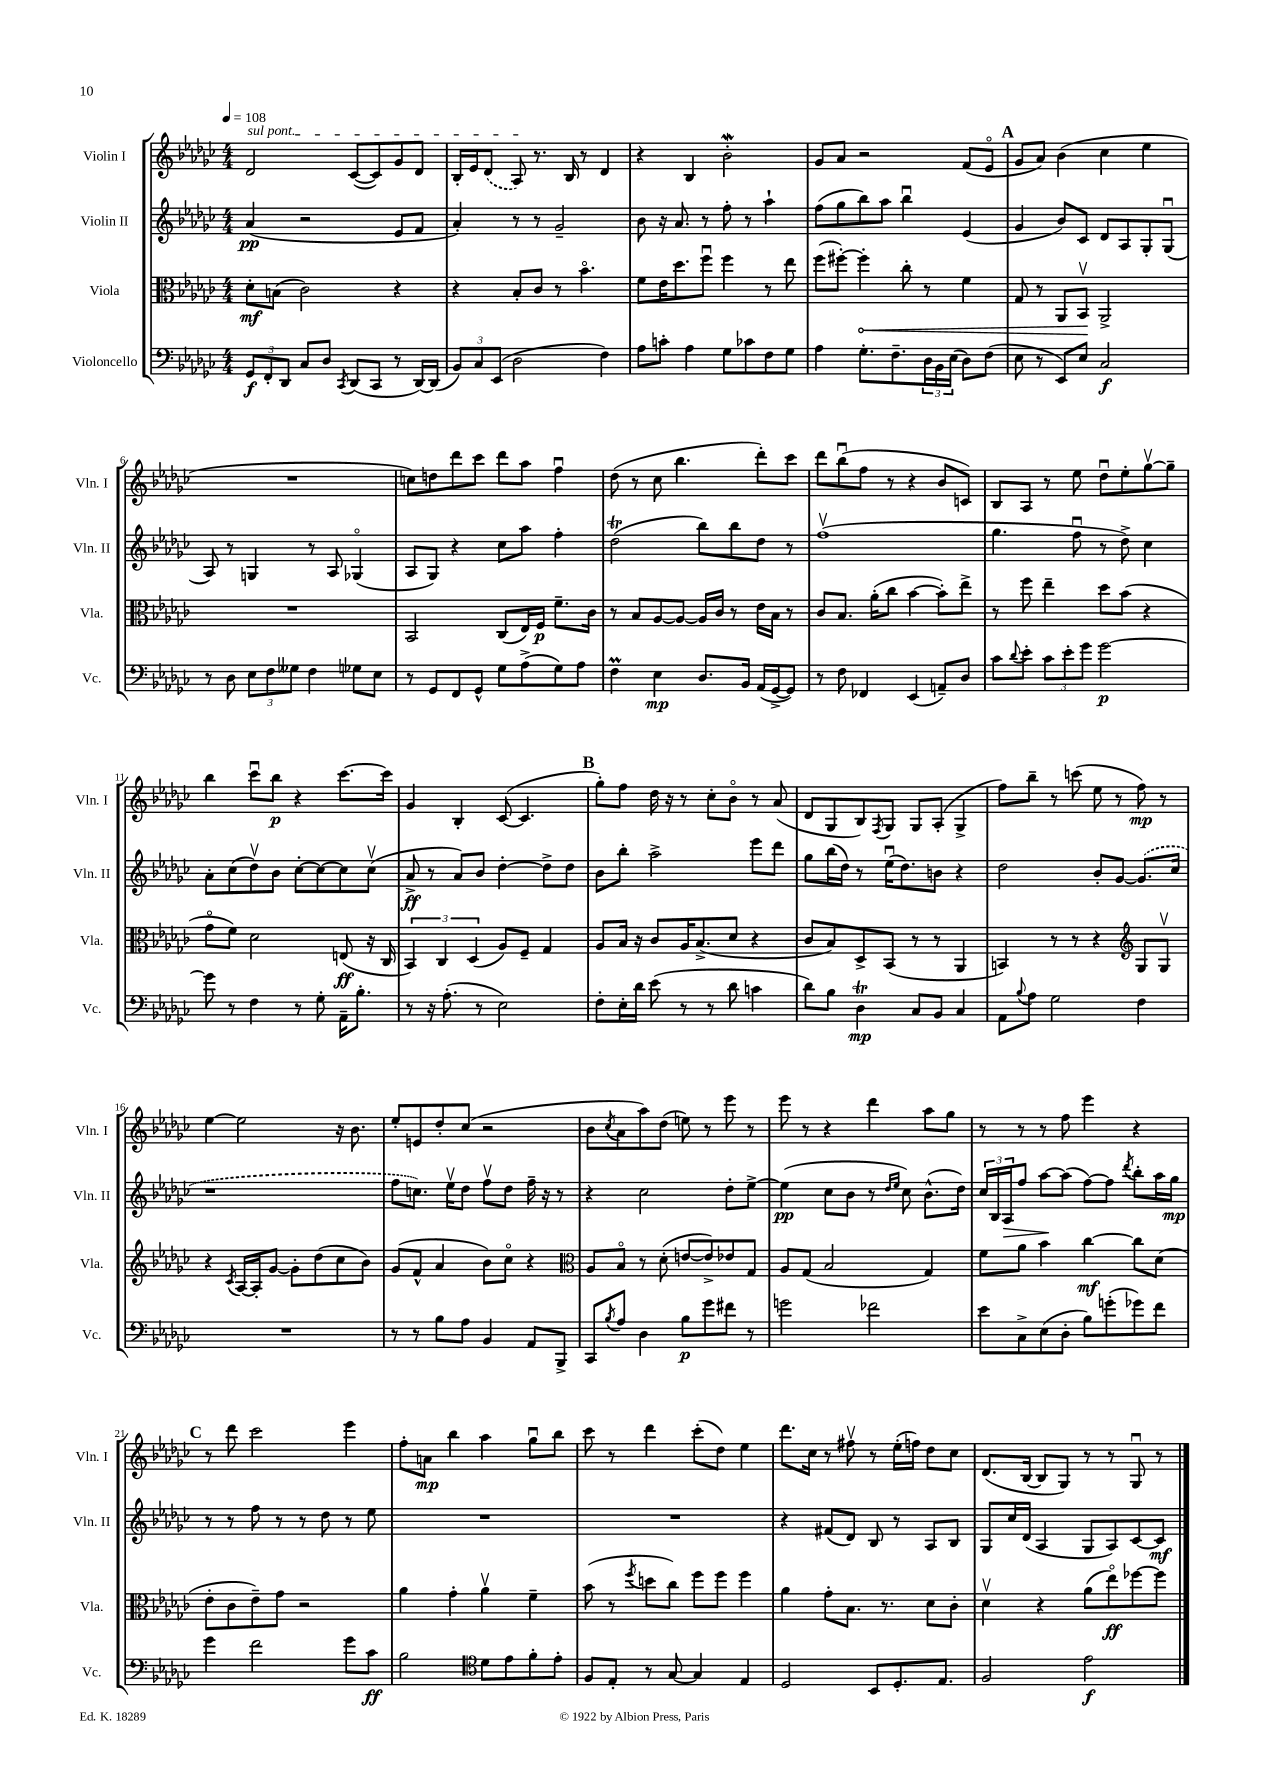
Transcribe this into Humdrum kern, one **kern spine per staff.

**kern	**kern	**kern	**kern
*staff4	*staff3	*staff2	*staff1
*clefF4	*clefC3	*clefG2	*clefG2
*k[b-e-a-d-g-c-]	*k[b-e-a-d-g-c-]	*k[b-e-a-d-g-c-]	*k[b-e-a-d-g-c-]
*M4/4	*M4/4	*M4/4	*M4/4
*MM108	*MM108	*MM108	*MM108
12GG-	8d-'	(4a-	2d-
12FF'	.	.	.
.	(8B	.	.
12DD-	.	.	.
8C-	2c-)	2r	.
8D-	.	.	.
8qCC-	.	.	.
(8DD-	.	.	([8c-
8CC-	.	.	8c-])
8r	4r	8e-	8g-
[16DD-)	.	8f	8d-
(16DD-]	.	.	.
=	=	=	=
12BB-)	4r	4a-')	16B-'
.	.	.	16e-
12C-	.	.	.
.	.	.	(8d-
(12EE-	.	.	.
2D-	8B-'	8r	8A-)
.	8c-	8r	8.r
.	8r	2g-~	.
.	.	.	16B-
.	4.b-o	.	8r
4F)	.	.	4d-
=	=	=	=
8A-	8f	8b-	4r
8c'	16e-	16r	.
.	8.dd-	8.a-	.
4A-	.	.	4B-
.	8ffu	8r	.
8G-	4ff	8ff'	2b-'
8c-	.	8r	.
8F	8r	4aa-`	.
8G-	8ee-	.	.
=	=	=	=
4A-	(8ff	(8ff	8g-
.	[8ff#')	8gg-	8a-
8.G-'	4ff#']	8bb-)	2r
.	.	8aa-	.
8.F~	.	.	.
.	8cc-'	4bb-u	.
24D-	8r	.	.
24BB-	.	.	.
(24E-	.	.	.
8D-)	4f	(4e-	(8f
(8F	.	.	8e-o
=	=	=	=
8E-	8G-	4g-	8g-
8r	8r	.	8a-)
8EE-)	8AA-	8b-)	(4b-
8E-	8BB-v	8c-	.
2C-	2AA-^	8d-	4cc-
.	.	8A-	.
.	.	8G-'	4ee-
.	.	(8G-u	.
=	=	=	=
8r	1r	8A-)	1r
8D-	.	8r	.
12E-	.	4G	.
12F	.	.	.
12G--	.	.	.
4F	.	8r	.
.	.	8A-	.
8G-	.	(4G-o	.
8E-	.	.	.
=	=	=	=
8r	2BB-	8A-	8cc)
8GG-	.	8G-)	8dd
8FF	.	4r	8ddd-
8GG-^^	.	.	8ccc-
8G-	(8C-	8cc-	8ddd-
(8A-^	16E-)	8aa-	8aa-
.	16F	.	.
8G-)	8.f~	4ff'	4ffu
8A-	.	.	.
.	16c-	.	.
=	=	=	=
4F	8r	(2dd-	(8dd-
.	8B-	.	8r
4E-	[8A-	.	8cc-
.	8A-_	.	4.bb-
8.D-	16A-]	8bb-)	.
.	16c-	.	.
.	8r	8bb-	.
16BB-	.	.	.
(16AA-	16e-	8dd-	8ddd-')
[16GG-^	16B-	.	.
8GG-])	8r	8r	8ccc-
=	=	=	=
8r	8c-	(1ffv	8ddd-
8F	8.B-	.	(8bb-u
4FF-	.	.	8ff
.	(16a-'	.	.
.	8cc-	.	8r
(4EE-	[4b-	.	4r
8AA~)	8b-'])	.	8b-
8D-	8ee-^	.	8c)
=	=	=	=
8c-	8r	4.gg-	8B-
8qqd-	.	.	.
8e-'	8ff	.	8A-
12c-	4ee-~	.	8r
12e-'	.	.	.
.	.	8ffu	8ee-
12g-	.	.	.
[2g-	8dd-	8r	8dd-u
.	(8b-	8dd-^)	8ee-'
.	4r	4cc-	[8gg-v
.	.	.	8gg-~]
=	=	=	=
8g-]	8g-o	8a-'	4bb-
8r	8f)	(8cc-	.
4F	2d-	8dd-v)	8ccc-u
.	.	8b-	8bb-
8r	.	[8cc-'	4r
8G-'	.	8cc-_	.
16AA-~	(8E	8cc-]	[8.ccc-
8.B-'	.	.	.
.	16r	(8cc-v	.
.	16C-	.	16ccc-]
=	=	=	=
8r	6BB-)	8a-^	4g-
16r	.	8r	.
.	6C-	.	.
(8.A-'	.	.	.
.	.	8a-)	4B-'
.	(6D-	.	.
8r	.	8b-	.
2E-)	8A-)	[4dd-'	([8c-
.	8F~	.	4.c-]
.	4G-	8dd-^]	.
.	.	8dd-	.
=	=	=	=
8F'	8A-	8b-	8gg-')
16E-'	16B-	8bb-'	8ff
16d-	16r	.	.
(8e-	8c-	2aa-^	16dd-
.	.	.	16r
8r	16A-	.	8r
.	(8.B-^	.	.
8r	.	.	8cc-'
8d-	8d-	.	8b-o
4c	4r	8eee-	8r
.	.	8ddd-	(8a-
=	=	=	=
8d-)	8c-	8gg-	8d-
8B-	8B-)	(16bb-	8G-
.	.	16dd-)	.
4D-	8D-^	8r	8B-)
.	.	.	8qF
.	(8BB-	(16ee-u	8G-
.	.	8.dd-)	.
8C-	8r	.	8G-
8BB-	8r	8b	(8A-'
4C-	4AA-	4r	4G-^
=	=	=	=
8AA-	4BB)	2dd-	8ff)
8qqB-	.	.	.
8A-	.	.	8bb-~
2G-	8r	.	8r
.	8r	.	(8ccc
.	4r	8b-'	8ee-
.	.	[8g-	8r
*	*clefG2	*	*
4F	8G-	(8.g-]	8ff)
.	8G-v	.	8r
.	.	16cc-	.
=	=	=	=
1r	4r	1r	[4ee-
.	8qc-	.	.
.	[16A-	.	2ee-]
.	16A-']	.	.
.	[8g-	.	.
.	8g-']	.	.
.	(8dd-	.	.
.	8cc-	.	16r
.	.	.	8.b-
.	8b-)	.	.
=	=	=	=
8r	(8g-	8ff	8ee-'
8r	8f^^	8.cc)	8e
8B-	4a-	.	8dd-'
.	.	16ee-v	.
8A-	.	8dd-	(8cc-
4BB-	8b-)	8ffv	2r
.	8cc-o	8dd-	.
8AA-	4r	16ff~	.
.	.	16r	.
8BBB-^	.	8r	.
=	=	=	=
*	*clefC3	*	*
8CC-	8A-	4r	8b-
8qB-	.	.	8qcc-
8A-	8B-o	.	8a-
4D-	8r	2cc-	8aa-)
.	(8d-'	.	(8dd-
8B-	[8e	.	8ee)
8g-	8e^])	.	8r
8f#	8e-	8dd-'	8eee-
8r	8G-	[8ee-^	8r
=	=	=	=
2g	8A-	(4ee-]	8eee-
.	(8G-	.	8r
.	2B-	8cc-	4r
.	.	8b-	.
2f-	.	8r	4ddd-
.	.	16qqdd-	.
.	.	16qqee-	.
.	.	8cc-)	.
.	4G-)	(8.b-^^	8aa-
.	.	.	8gg-
.	.	16dd-)	.
=	=	=	=
8e-	8f	24cc-	8r
.	.	24B-	.
.	.	24A-	.
8C-^	8a-	8ff	8r
(8E-	4b-	[8aa-	8r
8D-'	.	(8aa-]	8ff
8B-)	[4cc-	[8ff)	4eee-
(8g'	.	8ff]	.
.	.	8qddd-	.
8g-)	8cc-]	8bb-'	4r
8f	(8d-	16aa-	.
.	.	16gg-	.
=	=	=	=
4g-	8e-'	8r	8r
.	8c-	8r	8ddd-
2f	8e-~)	8ff	2ccc-
.	8g-	8r	.
.	2r	8r	.
.	.	8dd-	.
8g-	.	8r	4eee-
8c-	.	8ee-	.
=	=	=	=
2B-	4a-	1r	8ff'
.	.	.	8a
.	4g-'	.	4bb-
*clefC4	*	*	*
8d-	4a-v	.	4aa-
8e-	.	.	.
8f'	4f~	.	8gg-u
8e-'	.	.	8bb-
=	=	=	=
8F	(8b-	1r	8ccc-
8E-'	8r	.	8r
.	8qff	.	.
8r	8dd	.	4ddd-
[8G-	8cc-)	.	.
4G-]	8ff	.	(8ccc-'
.	8ff	.	8dd-)
4E-	4ff	.	4ee-
=	=	=	=
2D-	4a-	4r	8.ddd-
.	.	.	16cc-
.	8g-'	(8f#	8r
.	8.B-	8d-)	8ff#v
8BB-	.	8B-	8r
.	8.r	.	.
8.D-'	.	8r	(16ee-'
.	.	.	16ff)
.	8d-	8A-	8dd-
8.E-	.	.	.
.	8c-'	8B-	8cc-
=	=	=	=
2F	4d-v	8G-	(8.d-
.	.	16cc-	.
.	.	(16d-	[16B-
.	4r	4A-	8B-]
.	.	.	8G-)
2e-	(8a-	8G-	8r
.	8ee-o)	8A-)	8r
.	[8ff-	[8c-	8G-u
.	8ff-]	8c-]	8r
==	==	==	==
*-	*-	*-	*-
